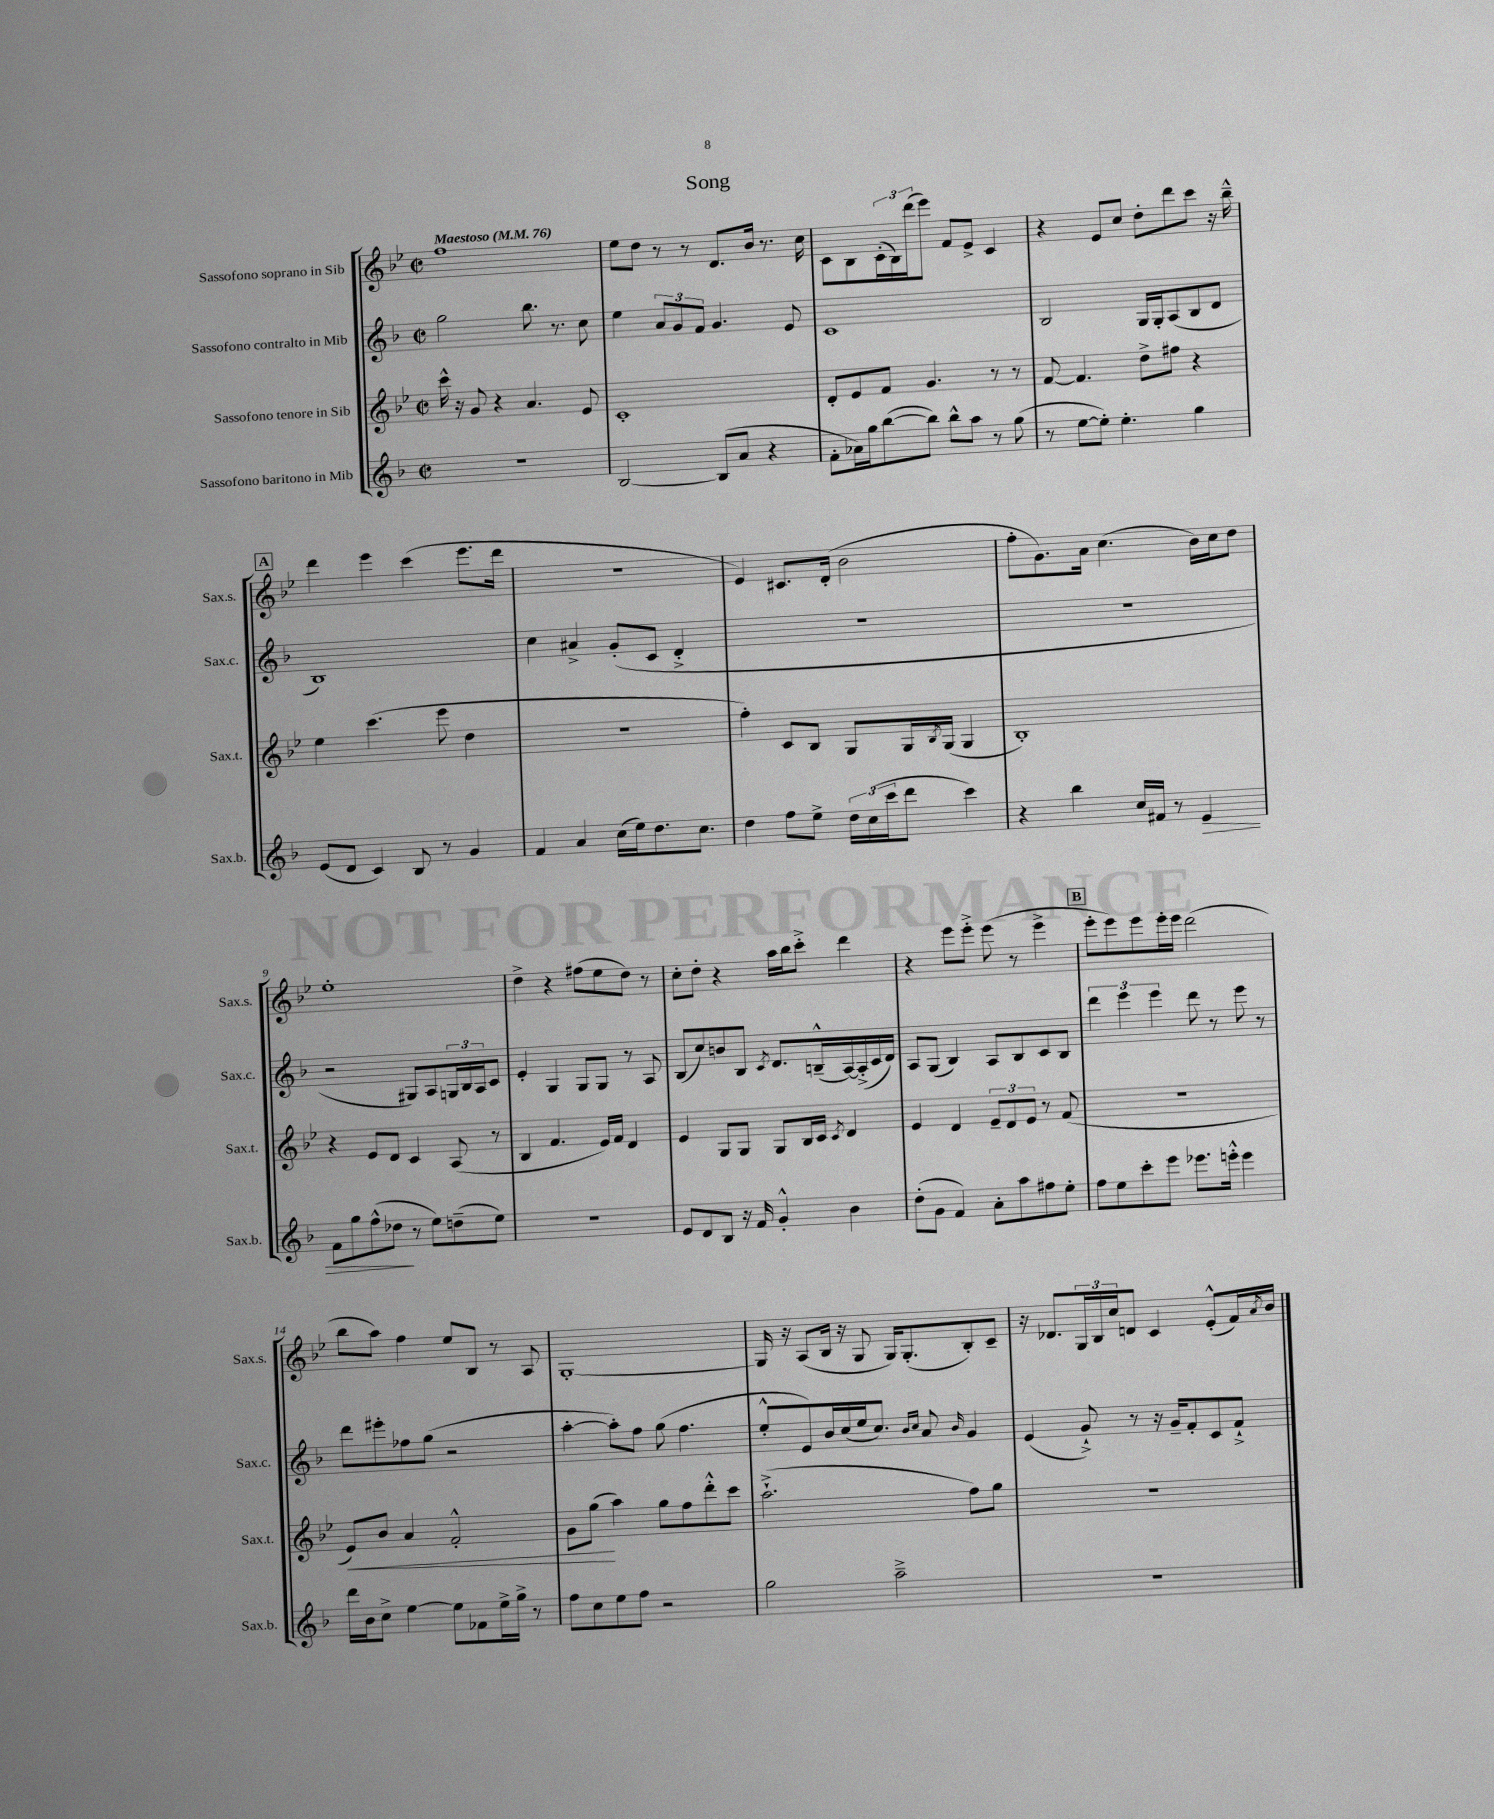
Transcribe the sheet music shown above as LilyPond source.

\header { title = "Song" }
<<
\new StaffGroup <<
\new Staff = "s0" \with { instrumentName = "Sassofono soprano in Sib" shortInstrumentName = "Sax.s." } {
    \clef treble \key bes \major \defaultTimeSignature \time 2/2 \tempo "Maestoso" 4 = 76
    f''1 |
    ees''8 d''8 r8 r8 d'8. bes'16 r8. c''16 |
    c'8 bes8 \tuplet 3/2 { c'16-.( bes16) d'''16( } ees'''8) f'8 ees'8-> c'4 |
    r4 ees'8 c''8 d''8-. d'''8 c'''8 r16 bes''16---^ |
    \mark \markup { \box "A" } d'''4 ees'''4 c'''4( ees'''8. d'''16 |
    R1 |
    ees'4) cis'8. d'16-.( bes'2 |
    f''8-. g'8.) a'16 c''4.( bes'16) c''16 d''8 |
    ees''1-. |
    d''4-> r4 fis''8( ees''8 d''8) r8 |
    c''8-. d''8-. r4 a''16 bes''16 c'''8-.-> d'''4 |
    r4 ees'''8 ees'''8-.-> ees'''8( r8 ees'''4-> |
    \mark \markup { \box "B" } ees'''8-. ees'''8) ees'''8 ees'''16-. ees'''16 d'''2( |
    bes''8 a''8) f''4 ees''8 bes8 r8 a8 |
    g1~-. |
    g16 r16 a8( bes16 r16 g8 g16) g8.-.( bes8-.) c'8-- |
    r16 des'8. \tuplet 3/2 { g16 bes16 c''16 } d'8 c'4 ees'8-.-^( f'16) \acciaccatura { a'8 } bes'16 \bar "|." |
}
\new Staff = "s1" \with { instrumentName = "Sassofono contralto in Mib" shortInstrumentName = "Sax.c." } {
    \clef treble \key f \major \defaultTimeSignature \time 2/2
    g''2 bes''8. r8. c''8 |
    e''4 \tuplet 3/2 { a'8 g'8 f'8 } g'4. e'8 |
    c'1 |
    bes2 g16 g16-. a8( bes8 d'8 |
    \mark \markup { \box "A" } bes1) |
    c''4 ais'4-> g'8-.( c'8 d'4-.-> |
    R1 |
    R1 |
    r2 gis8) a8 \tuplet 3/2 { g16 bes16 a16 } c'8 |
    e'4-. g4 g8 g8 r8 a8 |
    bes8( c''8) b'8 bes8 \acciaccatura { c'8 } d'8. b16---^( a16~) a16-.->( c'16 d'16) |
    a8 g8( bes4) a8 bes8 c'8 bes8 |
    \mark \markup { \box "B" } \tuplet 3/2 { d'''4 e'''4 e'''4 } d'''8 r8 e'''8 r8 |
    d'''8 eis'''8-. fes''8 g''8( r2 |
    a''4~-. a''8-.) f''8 g''8( f''4. |
    e''8-.-^ e'8) bes'16 c''16( e''16 c''8.) \grace { bes'16 c''16 } a'8 \grace { bes'16 } g'4 |
    e'4( g'8-!->) r8 r16 g'16-- f'8-. c'8 f'8-!-> \bar "|." |
}
\new Staff = "s2" \with { instrumentName = "Sassofono tenore in Sib" shortInstrumentName = "Sax.t." } {
    \clef treble \key bes \major \defaultTimeSignature \time 2/2
    c'''16-^ r16 g'8 r4 a'4. ees'8 |
    c'1-. |
    d'8-. ees'8 f'8 g'4. r8 r8 |
    f'8~ f'4. d''8-> fis''8 r4 |
    \mark \markup { \box "A" } ees''4 c'''4.( ees'''8 d''4 |
    r1 |
    f''4-.) c'8 bes8 g8 g16 \acciaccatura { bes8 } g16( g4 |
    bes1-.) |
    r4 ees'8 d'8 c'4 a8( r8 |
    bes4 f'4. ees'16) f'16 d'4 |
    ees'4 g8 g8 g8 bes16 c'16 \acciaccatura { c'8 } d'4 |
    ees'4 d'4 \tuplet 3/2 { ees'8-- d'8 ees'8 } r8 f'8( |
    \mark \markup { \box "B" } R1 |
    ees'8\<) bes'8 a'4 f'2-.-^ |
    g'8 g''8\!( a''4) g''8 f''8 d'''8-.-^ c'''8 |
    a''2.-!->( f''8) g''8 |
    R1 \bar "|." |
}
\new Staff = "s3" \with { instrumentName = "Sassofono baritono in Mib" shortInstrumentName = "Sax.b." } {
    \clef treble \key f \major \defaultTimeSignature \time 2/2
    R1 |
    bes2~ bes8( a'8 r4 |
    f'8-. aes'16) g''16 bes''8~( bes''8) bes''8-^ a''8 r8 g''8( |
    r8 e''8~ e''8-.) e''4.-. g''4 |
    \mark \markup { \box "A" } e'8( d'8 c'4) bes8 r8 g'4 |
    f'4 a'4 c''16( e''16) d''8. c''8. |
    d''4 f''8 e''8-> \tuplet 3/2 { d''16 c''16( c'''16 } d'''8 c'''4) |
    r4 bes''4 c''16 fis'16 r8 e'4\> |
    f'8 g''8 f''8-^( des''8\! r8 e''8) d''8--( e''8) |
    R1 |
    e'8 d'8 bes8 r16 f'16 g'4-.-^ bes'4 |
    d''8-.( g'8 f'4) a'8-. a''8 fis''8 e''8-. |
    \mark \markup { \box "B" } f''8 e''8 c'''8-. e'''8 ees'''8. e'''16-.-^ e'''4 |
    d'''16 bes'16 c''8-> e''4~ e''8 fes'8 e''16-> g''16-> r8 |
    f''8 c''8 e''8 f''8 r2 |
    g''2 a''2---> |
    r1 \bar "|." |
}
>>
>>
